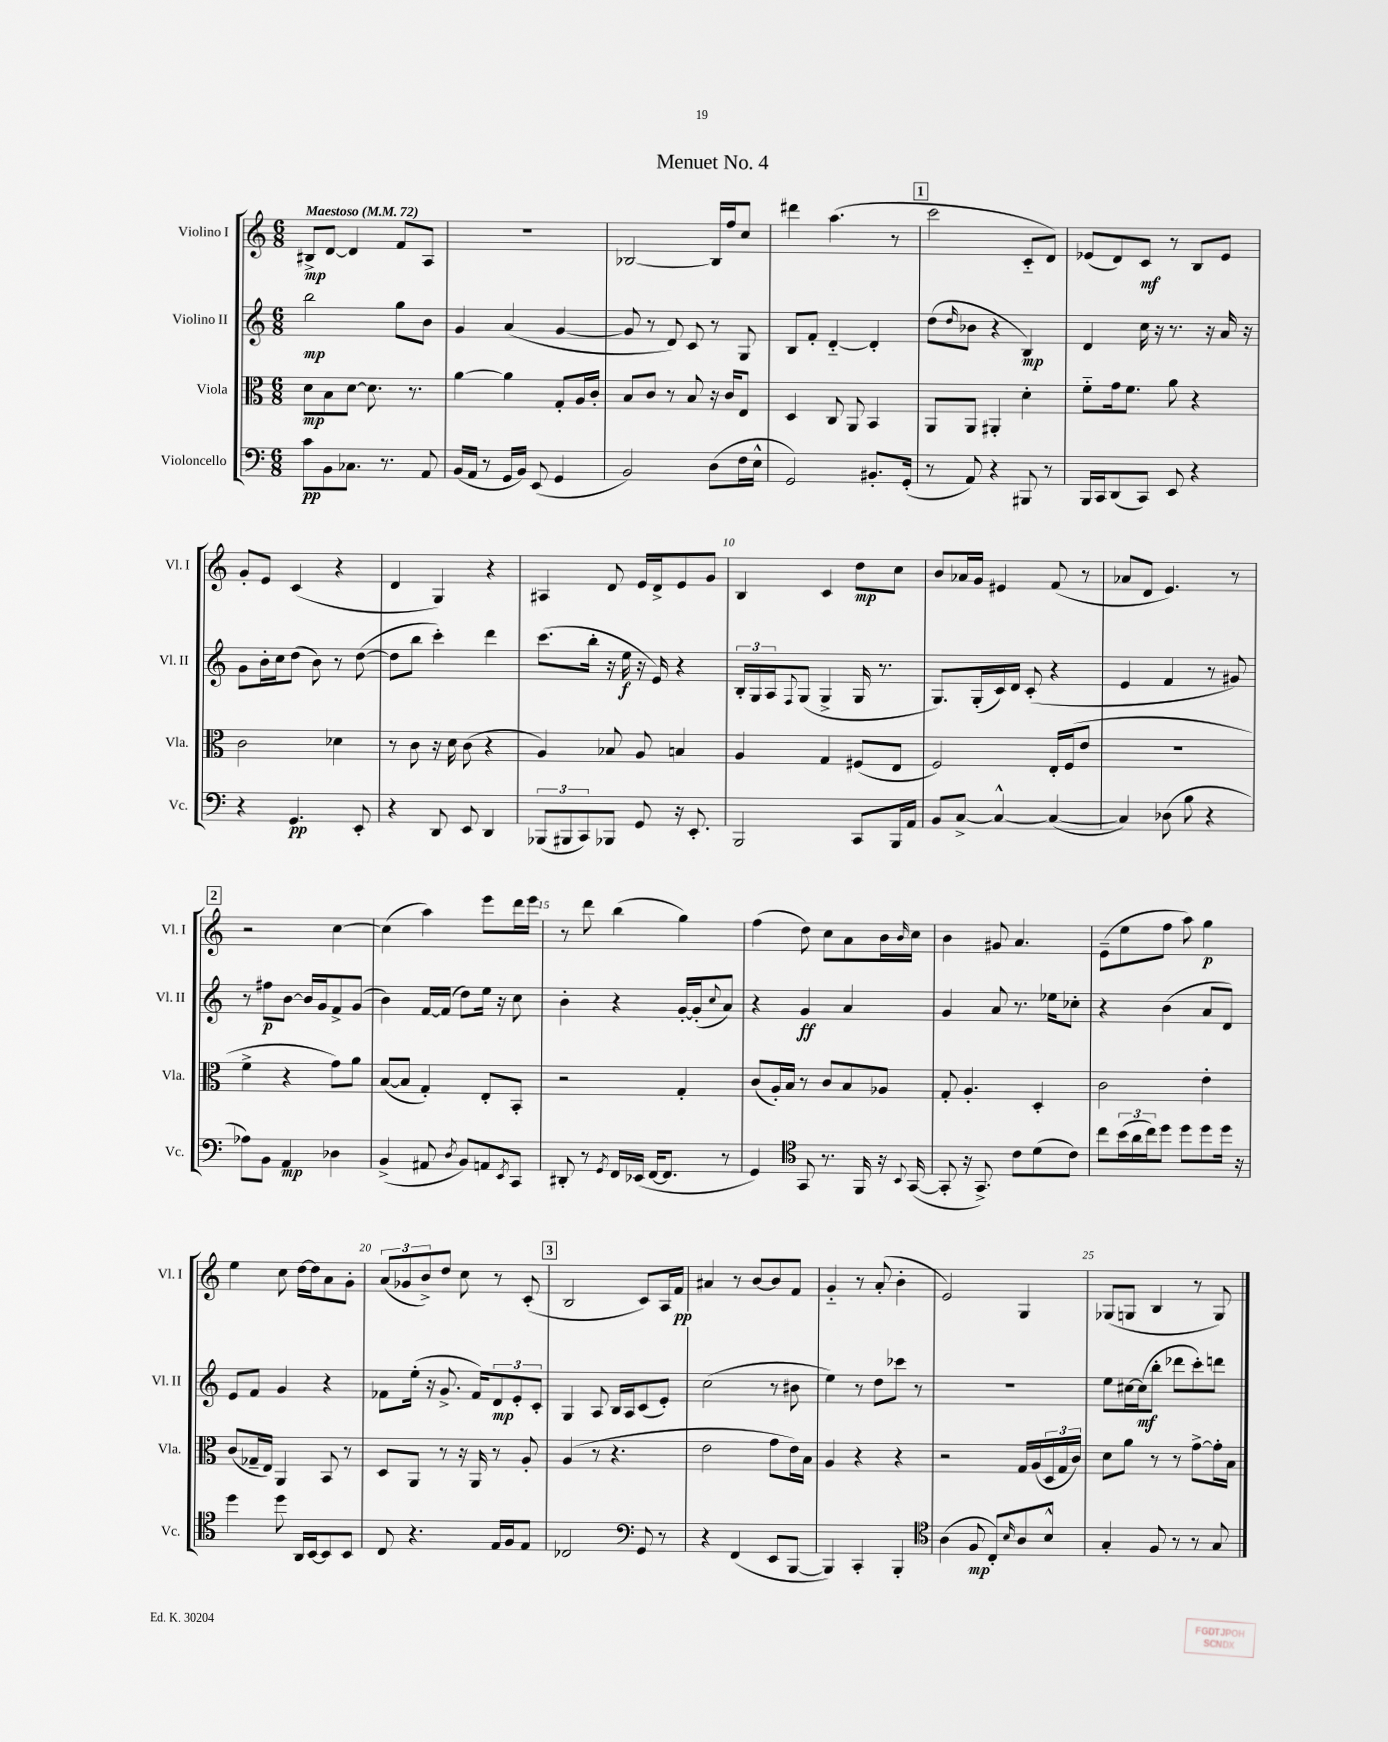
\header { title = "Menuet No. 4" }
<<
\new StaffGroup <<
\new Staff = "s0" \with { instrumentName = "Violino I" shortInstrumentName = "Vl. I" } {
    \clef treble \key c \major \numericTimeSignature \time 6/8 \tempo "Maestoso" 4 = 72
    bis8->\mp d'8~ d'4 f'8 a8 |
    R2. |
    bes2~ bes16 f''16 c''8 |
    dis'''4 a''4.( r8 |
    \mark \markup { \box "1" } c'''2 c'8-_ d'8) |
    ees'8( d'8) c'8\mf r8 b8 ees'8 |
    g'8-. e'8 c'4( r4 |
    d'4 g4) r4 |
    ais4 d'8 e'16 d'16-> e'8 g'8 |
    b4 c'4 d''8\mp c''8 |
    b'8 aes'16 g'16 eis'4 f'8( r8 |
    aes'8 d'8 e'4.) r8 |
    \mark \markup { \box "2" } r2 c''4~ |
    c''4( a''4) e'''8 d'''16 e'''16 |
    r8 d'''8 b''4( g''4) |
    f''4( d''8) c''8 a'8 b'16 \grace { b'16 } c''16 |
    b'4 gis'8 a'4. |
    e'8--( e''8 f''8 a''8) g''4\p |
    e''4 c''8 d''16~ d''16 a'8 g'8-. |
    \tuplet 3/2 { a'8( ges'8 b'8->) } d''8 c''8 r8 c'8-.( |
    \mark \markup { \box "3" } b2 c'8) a16 f'16\pp |
    ais'4 r8 b'8~ b'8 f'8 |
    g'4-_ r8 a'8-.( b'4-. |
    e'2) g4 |
    ges8( g8 b4 r8 g8) \bar "|." |
}
\new Staff = "s1" \with { instrumentName = "Violino II" shortInstrumentName = "Vl. II" } {
    \clef treble \key c \major \numericTimeSignature \time 6/8
    b''2\mp g''8 b'8 |
    g'4 a'4( g'4~ |
    g'8 r8 d'8) c'8 r8 g8 |
    b8 f'8-. d'4~-_ d'4-. |
    \mark \markup { \box "1" } d''8( \grace { d''16 } bes'8 r4 b4\mp) |
    d'4 c''16 r16 r8. r16 a'16 r16 |
    g'8 b'16-. c''16 d''8( b'8) r8 d''8~( |
    d''8 b''8 c'''4-.) d'''4 |
    c'''8.( b''16-. r16 e''16\f r16 e'16) r4 |
    \tuplet 3/2 { b16-. g16 a16 } \appoggiatura { f8 } g8( g4-> g16 r8. |
    g8.) g16-.( c'16) d'16 c'8-.( r4 |
    e'4 f'4 r8 gis'8) |
    \mark \markup { \box "2" } r8 fis''8\p b'8~ b'16 g'16 f'8-> g'8( |
    b'4) f'16~ f'16( d''8) e''16 r16 c''8 |
    b'4-. r4 g'16~-. g'16-.( \appoggiatura { c''8 } a'8) |
    r4 g'4\ff a'4 |
    g'4 a'8 r8. ees''16 ces''8-. |
    r4 b'4( a'8 d'8) |
    e'8 f'8 g'4 r4 |
    fes'8 e''16-.( r16 g'8.-> fes'16) \tuplet 3/2 { d'8\mp e'8-. c'8-. } |
    \mark \markup { \box "3" } g4 a8 b16 a16 c'8( e'8-.) |
    c''2( r8 bis'8 |
    e''4) r8 d''8 ces'''8 r8 |
    R2. |
    e''8 cis''16~ cis''16\mf( b''8-. des'''8 c'''8-.) d'''8 \bar "|." |
}
\new Staff = "s2" \with { instrumentName = "Viola" shortInstrumentName = "Vla." } {
    \clef alto \key c \major \numericTimeSignature \time 6/8
    d'8\mp b8 d'8~ d'8. r8. |
    a'4~ a'4 g8-. a16 c'16-. |
    b8 c'8 r8 b8 r16 c'16 e8 |
    d4 c8 a,8 b,4 |
    \mark \markup { \box "1" } a,8 a,8 ais,4-. d'4-. |
    f'8-_ g'16 f'8. a'8 r4 |
    c'2 des'4 |
    r8 c'8 r16 d'16 c'8( r4 |
    a4) bes8 a8 b4 |
    a4 g4 fis8( e8 |
    f2) e16-. f16( e'8 |
    R2. |
    \mark \markup { \box "2" } f'4-> r4 g'8) a'8 |
    b8~( b8 g4-.) e8-. b,8-. |
    r2 g4-. |
    c'8( a16-.) b16 r8 c'8 b8 aes8 |
    g8-. a4.-. d4-. |
    c'2 e'4-. |
    c'8( ges16-- e16) a,4 b,8 r8 |
    d8 a,8 r8 r16 a,16 r8 a8-. |
    \mark \markup { \box "3" } a4( r8 r4. |
    e'2 g'8 e'16) b16 |
    a4 r4 r4 |
    r2 g16 a16( \tuplet 3/2 { d16 g16 c'16) } |
    d'8 a'8 r8 r8 g'8~-> g'16-. b16 \bar "|." |
}
\new Staff = "s3" \with { instrumentName = "Violoncello" shortInstrumentName = "Vc." } {
    \clef bass \key c \major \numericTimeSignature \time 6/8
    c'8\pp b,8 ces8. r8. a,8 |
    b,16( a,16 r8 g,16 b,16) e,8( g,4 |
    b,2) d8( f16 e16-^ |
    g,2) bis,8.-. g,16-.( |
    \mark \markup { \box "1" } r8 a,8) r4 bis,,8 r8 |
    b,,16 c,16 d,8( c,8) e,8 r4 |
    r4 g,4.\pp e,8-. |
    r4 d,8 e,8 d,4 |
    \tuplet 3/2 { bes,,8( bis,,8 c,8) } bes,,8 g,8 r16 e,8.-. |
    b,,2 c,8 b,,16 a,16 |
    b,8 c8~-> c4~-^ c4~( |
    c4) des8( b8 r4 |
    \mark \markup { \box "2" } aes8) b,8 a,4\mp des4 |
    b,4->( ais,8 \acciaccatura { d8 } b,8) a,8 \acciaccatura { e,8 } c,8 |
    dis,8-. r8 \acciaccatura { g,8 } f,16 ees,16( f,16~ f,8. r8 |
    g,4) \clef tenor g,8 r8. f,16 r16 \appoggiatura { b,8 } g,16~( |
    g,8-. r16 g,8.->) c'8 d'8( c'8) |
    c''8 \tuplet 3/2 { b'16( a'16 c''16) } d''8 d''8 d''8 d''16 r16 |
    d''4 d''8 a,16 b,16~ b,8 b,8 |
    c8 r4. e16 f16 e8 |
    \mark \markup { \box "3" } ces2 \clef bass g,8 r8 |
    r4 f,4( e,8 b,,8~ |
    b,,4) c,4-. b,,4-. |
    \clef tenor a4( f8\mp c8-.) \grace { b16 } a8 b8-^ |
    g4-. f8 r8 r8 g8 \bar "|." |
}
>>
>>
\layout { \context { \Score \override BarNumber.break-visibility = ##(#f #t #t) barNumberVisibility = #(every-nth-bar-number-visible 5) } }
